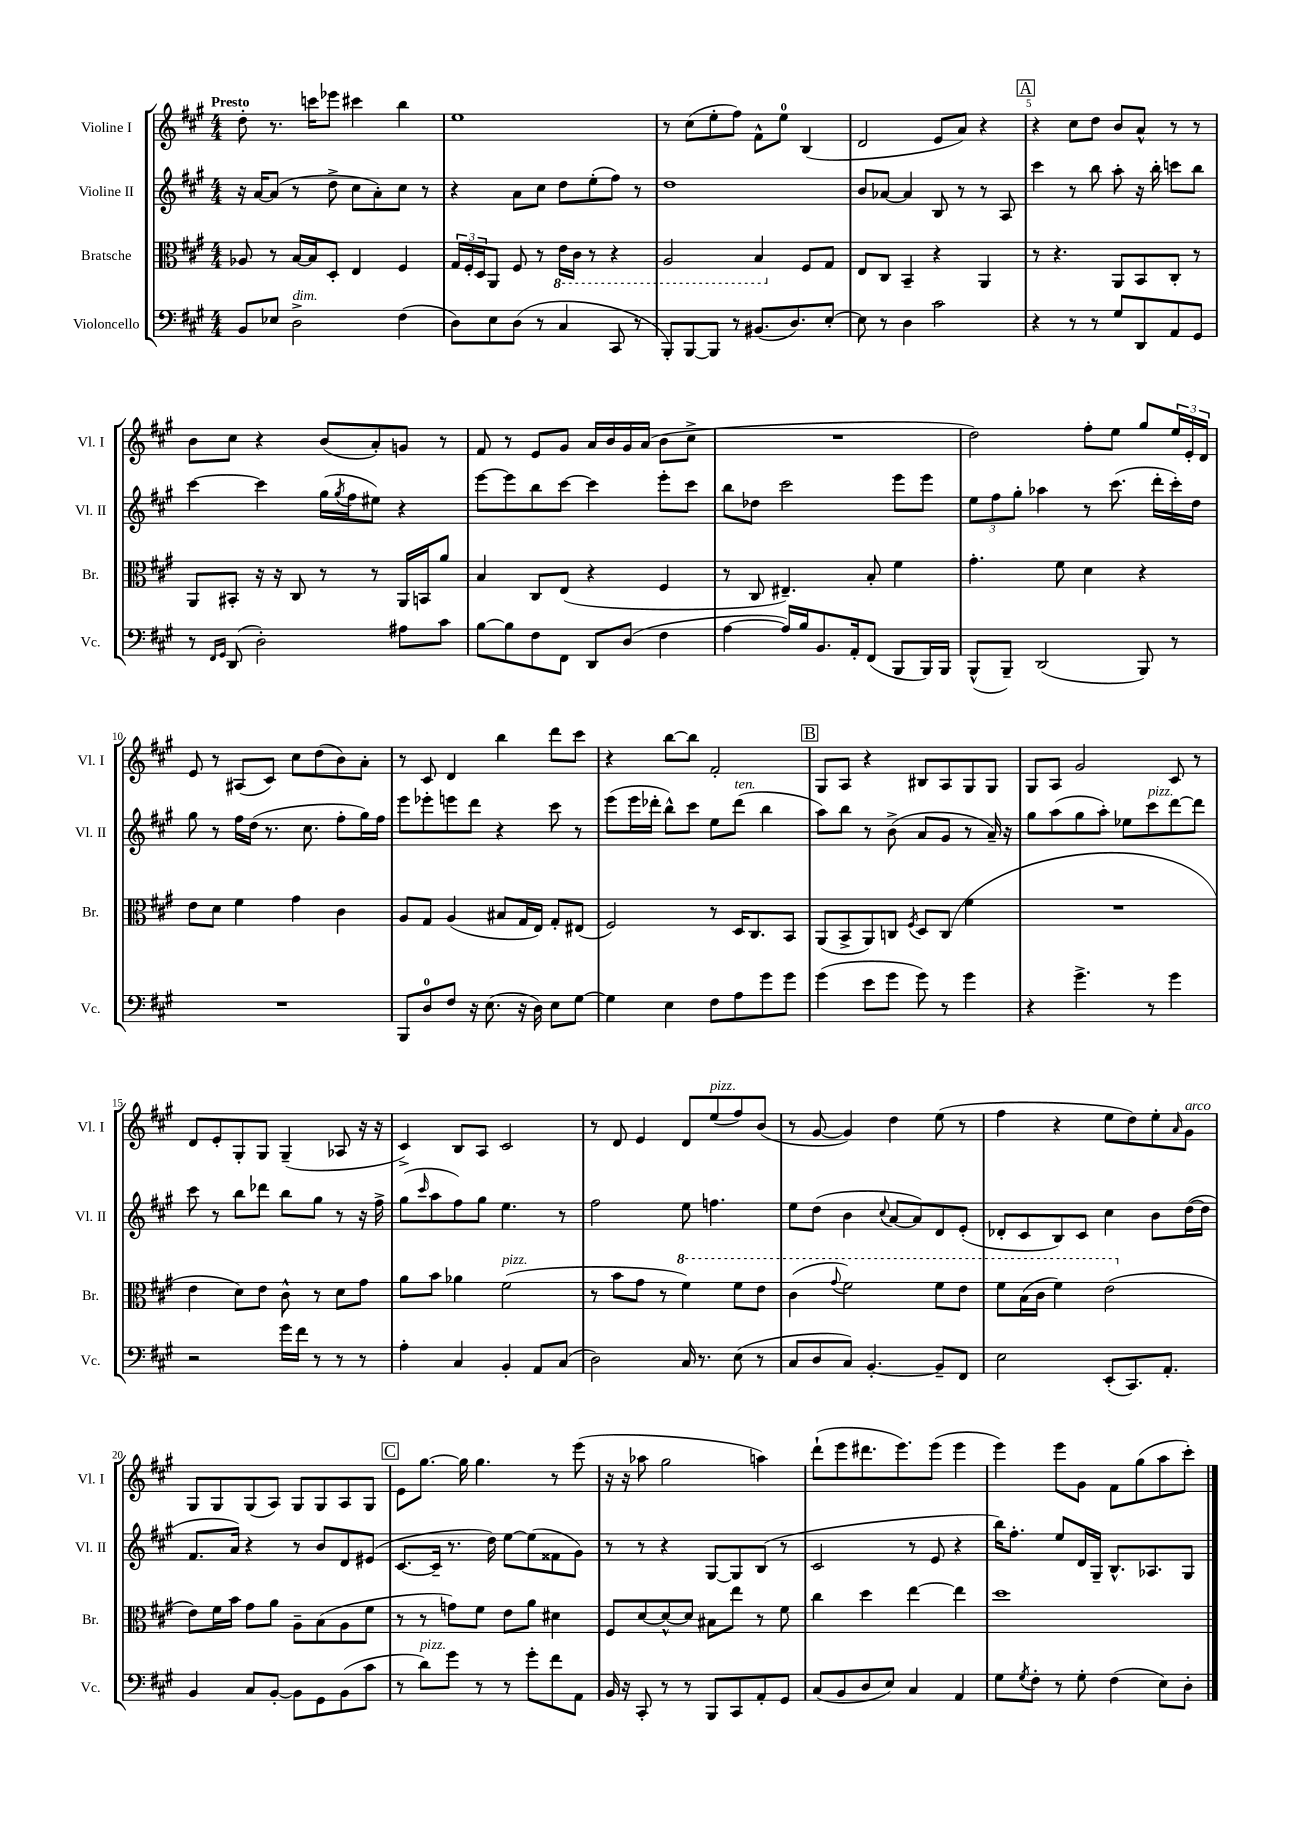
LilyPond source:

<<
\new StaffGroup <<
\new Staff = "s0" \with { instrumentName = "Violine I" shortInstrumentName = "Vl. I" } {
    \clef treble \key a \major \numericTimeSignature \time 4/4 \tempo "Presto"
    d''8-. r8. c'''16 ees'''8 cis'''4 b''4 |
    e''1 |
    r8 cis''8( e''8-. fis''8) fis'8-^ e''8-0 b4( |
    d'2 e'8 a'8) r4 |
    \mark \markup { \box "A" } r4 cis''8 d''8 b'8 a'8-^ r8 r8 |
    b'8 cis''8 r4 b'8( a'8-.) g'8 r8 |
    fis'8 r8 e'8 gis'8 a'16 b'16 gis'16 a'16( b'8 cis''8-> |
    R1 |
    d''2) fis''8-. e''8 gis''8 \tuplet 3/2 { e''16 e'16-. d'16 } |
    e'8 r8 ais8( cis'8) cis''8 d''8( b'8) a'8-. |
    r8 cis'8 d'4 b''4 d'''8 cis'''8 |
    r4 b''8~ b''8 fis'2-. |
    \mark \markup { \box "B" } gis8 a8 r4 bis8 a8 gis8 gis8 |
    gis8 a8 gis'2 cis'8 r8 |
    d'8 e'8-. gis8-. gis8 gis4--( aes8 r16 r16 |
    cis'4->) b8 a8 cis'2 |
    r8 d'8 e'4 d'8 e''8^\markup { \italic "pizz." }( fis''8) b'8( |
    r8 gis'8~ gis'4) d''4 e''8( r8 |
    fis''4 r4 e''8 d''8) e''8-. \grace { a'16 } gis'8^\markup { \italic "arco" } |
    gis8 gis8 gis8( a8) gis8 gis8 a8 gis8 |
    \mark \markup { \box "C" } e'8 gis''8.~ gis''16 gis''4. r8 e'''8( |
    r16 r16 aes''8 gis''2 a''4) |
    d'''8-!( e'''8 dis'''8. e'''8.) e'''8( e'''4 |
    e'''4) e'''8 gis'8 fis'8 gis''8( a''8 cis'''8-.) \bar "|." |
}
\new Staff = "s1" \with { instrumentName = "Violine II" shortInstrumentName = "Vl. II" } {
    \clef treble \key a \major \numericTimeSignature \time 4/4
    r16 a'16~ a'8( r8 d''8-> cis''8 a'8-.) cis''8 r8 |
    r4 a'8 cis''8 d''8 e''8-.( fis''8) r8 |
    d''1 |
    b'8 aes'8~ aes'4 b8 r8 r8 a8 |
    \mark \markup { \box "A" } cis'''4 r8 b''8 a''8-. r16 b''16-. c'''8 b''8 |
    cis'''4~ cis'''4 gis''16( \acciaccatura { gis''8 } fis''16 eis''8) r4 |
    e'''8~ e'''8 b''8 cis'''8~ cis'''4 e'''8-. cis'''8 |
    b''8 des''8 cis'''2 e'''8 e'''8 |
    \tuplet 3/2 { e''8 fis''8 gis''8-. } aes''4 r8 cis'''8.( d'''16-. cis'''16-.) d''16 |
    gis''8 r8 fis''16 d''16( r8. cis''8. fis''8-. gis''16) fis''16 |
    e'''8 ees'''8-. e'''8 d'''8 r4 cis'''8 r8 |
    e'''8( e'''16 des'''16-. b''8-^) cis'''8 e''8 des'''8^\markup { \italic "ten." }( b''4 |
    \mark \markup { \box "B" } a''8) b''8 r8 b'8->( a'8 gis'8 r8 a'16--) r16 |
    gis''8 a''8( gis''8 a''8-.) ees''8 cis'''8^\markup { \italic "pizz." } d'''8~ d'''8 |
    cis'''8 r8 b''8 des'''8 b''8 gis''8 r8 r16 fis''16-> |
    gis''8( \grace { cis'''16 } a''8 fis''8) gis''8 e''4. r8 |
    fis''2 e''8 f''4. |
    e''8 d''8( b'4 \appoggiatura { cis''8 } a'8~ a'8) d'8 e'8-.( |
    des'8-. cis'8 b8) cis'8 cis''4 b'8 d''16~( d''16 |
    fis'8. a'16) r4 r8 b'8 d'8 eis'8( |
    \mark \markup { \box "C" } cis'8.~ cis'16-- r8. d''16) e''8~ e''8( fisis'8 gis'8) |
    r8 r8 r4 gis8~ gis8 b8( r8 |
    cis'2 r8 e'8 r4 |
    b''16) fis''8.-. e''8 d'16 gis16-- b8.-^ aes8. gis8 \bar "|." |
}
\new Staff = "s2" \with { instrumentName = "Bratsche" shortInstrumentName = "Br." } {
    \clef alto \key a \major \numericTimeSignature \time 4/4
    aes8 r8 b16~ b16 d8-. e4 fis4 |
    \tuplet 3/2 { gis16 fis16-. d16 } a,8 fis8 r8 \ottava #-1 e16 cis16 r8 r4 |
    a,2 b,4 \ottava #0 fis8 gis8 |
    e8 cis8 b,4-- r4 a,4 |
    \mark \markup { \box "A" } r8 r4. a,8 b,8 cis8-. r8 |
    a,8 bis,8-. r16 r16 cis8 r8 r8 a,16 b,16 a'8 |
    b4 cis8 e8( r4 fis4 |
    r8 cis8 eis4.--) b8-. fis'4 |
    gis'4.-. fis'8 d'4 r4 |
    e'8 d'8 fis'4 gis'4 cis'4 |
    a8 gis8 a4( bis8 gis16 e16) gis8-. eis8( |
    fis2) r8 d16 cis8. b,8 |
    \mark \markup { \box "B" } a,8( b,8-> a,8) c8 \acciaccatura { fis8 } d8 c8( fis'4 |
    R1 |
    e'4 d'8) e'8 cis'8-^ r8 d'8 gis'8 |
    a'8 b'8 aes'4 fis'2^\markup { \italic "pizz." }( |
    r8 b'8 gis'8 r8 \ottava #1 fis''4) fis''8 e''8 |
    cis''4( \appoggiatura { gis''8 } fis''2) fis''8 e''8 |
    fis''8 b'16( cis''16 fis''4) e''2( \ottava #0 |
    e'8) fis'16 b'16 gis'8 a'8 a8-- b8( a8 fis'8 |
    \mark \markup { \box "C" } r8 r8 g'8) fis'8 e'8 a'8 dis'4 |
    fis8 d'8~ d'8~-^ d'8 bis8 e''8 r8 fis'8 |
    cis''4 d''4 e''4~ e''4 |
    d''1 \bar "|." |
}
\new Staff = "s3" \with { instrumentName = "Violoncello" shortInstrumentName = "Vc." } {
    \clef bass \key a \major \numericTimeSignature \time 4/4
    b,8 ees8 d2->^\markup { \italic "dim." } fis4( |
    d8) e8 d8( r8 cis4 cis,8 r8 |
    b,,8-.) b,,8~ b,,8 r8 bis,8.( d8.) e8~-. |
    e8 r8 d4 cis'2 |
    \mark \markup { \box "A" } r4 r8 r8 gis8 d,8 a,8 gis,8 |
    r8 \grace { fis,16 gis,16 } d,8( d2-.) ais8 cis'8 |
    b8~ b8 fis8 fis,8 d,8 d8( fis4 |
    a4~ a16) b16 b,8. a,16-. fis,8( b,,8 b,,16) b,,16 |
    b,,8-^( b,,8--) d,2( b,,8) r8 |
    R1 |
    b,,8 d8-0 fis8 r16 e8.( r16 d16) e8 gis8~ |
    gis4 e4 fis8 a8 gis'8 gis'8 |
    \mark \markup { \box "B" } gis'4( e'8 gis'8 gis'8) r8 gis'4 |
    r4 gis'4.-> r8 gis'4 |
    r2 gis'16 fis'16 r8 r8 r8 |
    a4-. cis4 b,4-. a,8 cis8( |
    d2) cis16 r8. e8( r8 |
    cis8 d8 cis8) b,4.~-. b,8-- fis,8 |
    e2 e,8-.( cis,8.) a,8.-. |
    b,4 cis8 b,8~-. b,8 gis,8 b,8( cis'8 |
    \mark \markup { \box "C" } r8 d'8^\markup { \italic "pizz." }) gis'8 r8 r8 gis'8-. fis'8 a,8 |
    b,16 r16 cis,8-. r8 r8 b,,8 cis,8 a,8-. gis,8 |
    cis8( b,8 d8 e8) cis4 a,4 |
    gis8 \acciaccatura { gis8 } fis8-. r8 gis8-. fis4( e8) d8-. \bar "|." |
}
>>
>>
\layout { \context { \Score \override BarNumber.break-visibility = ##(#f #t #t) barNumberVisibility = #(every-nth-bar-number-visible 5) } }
